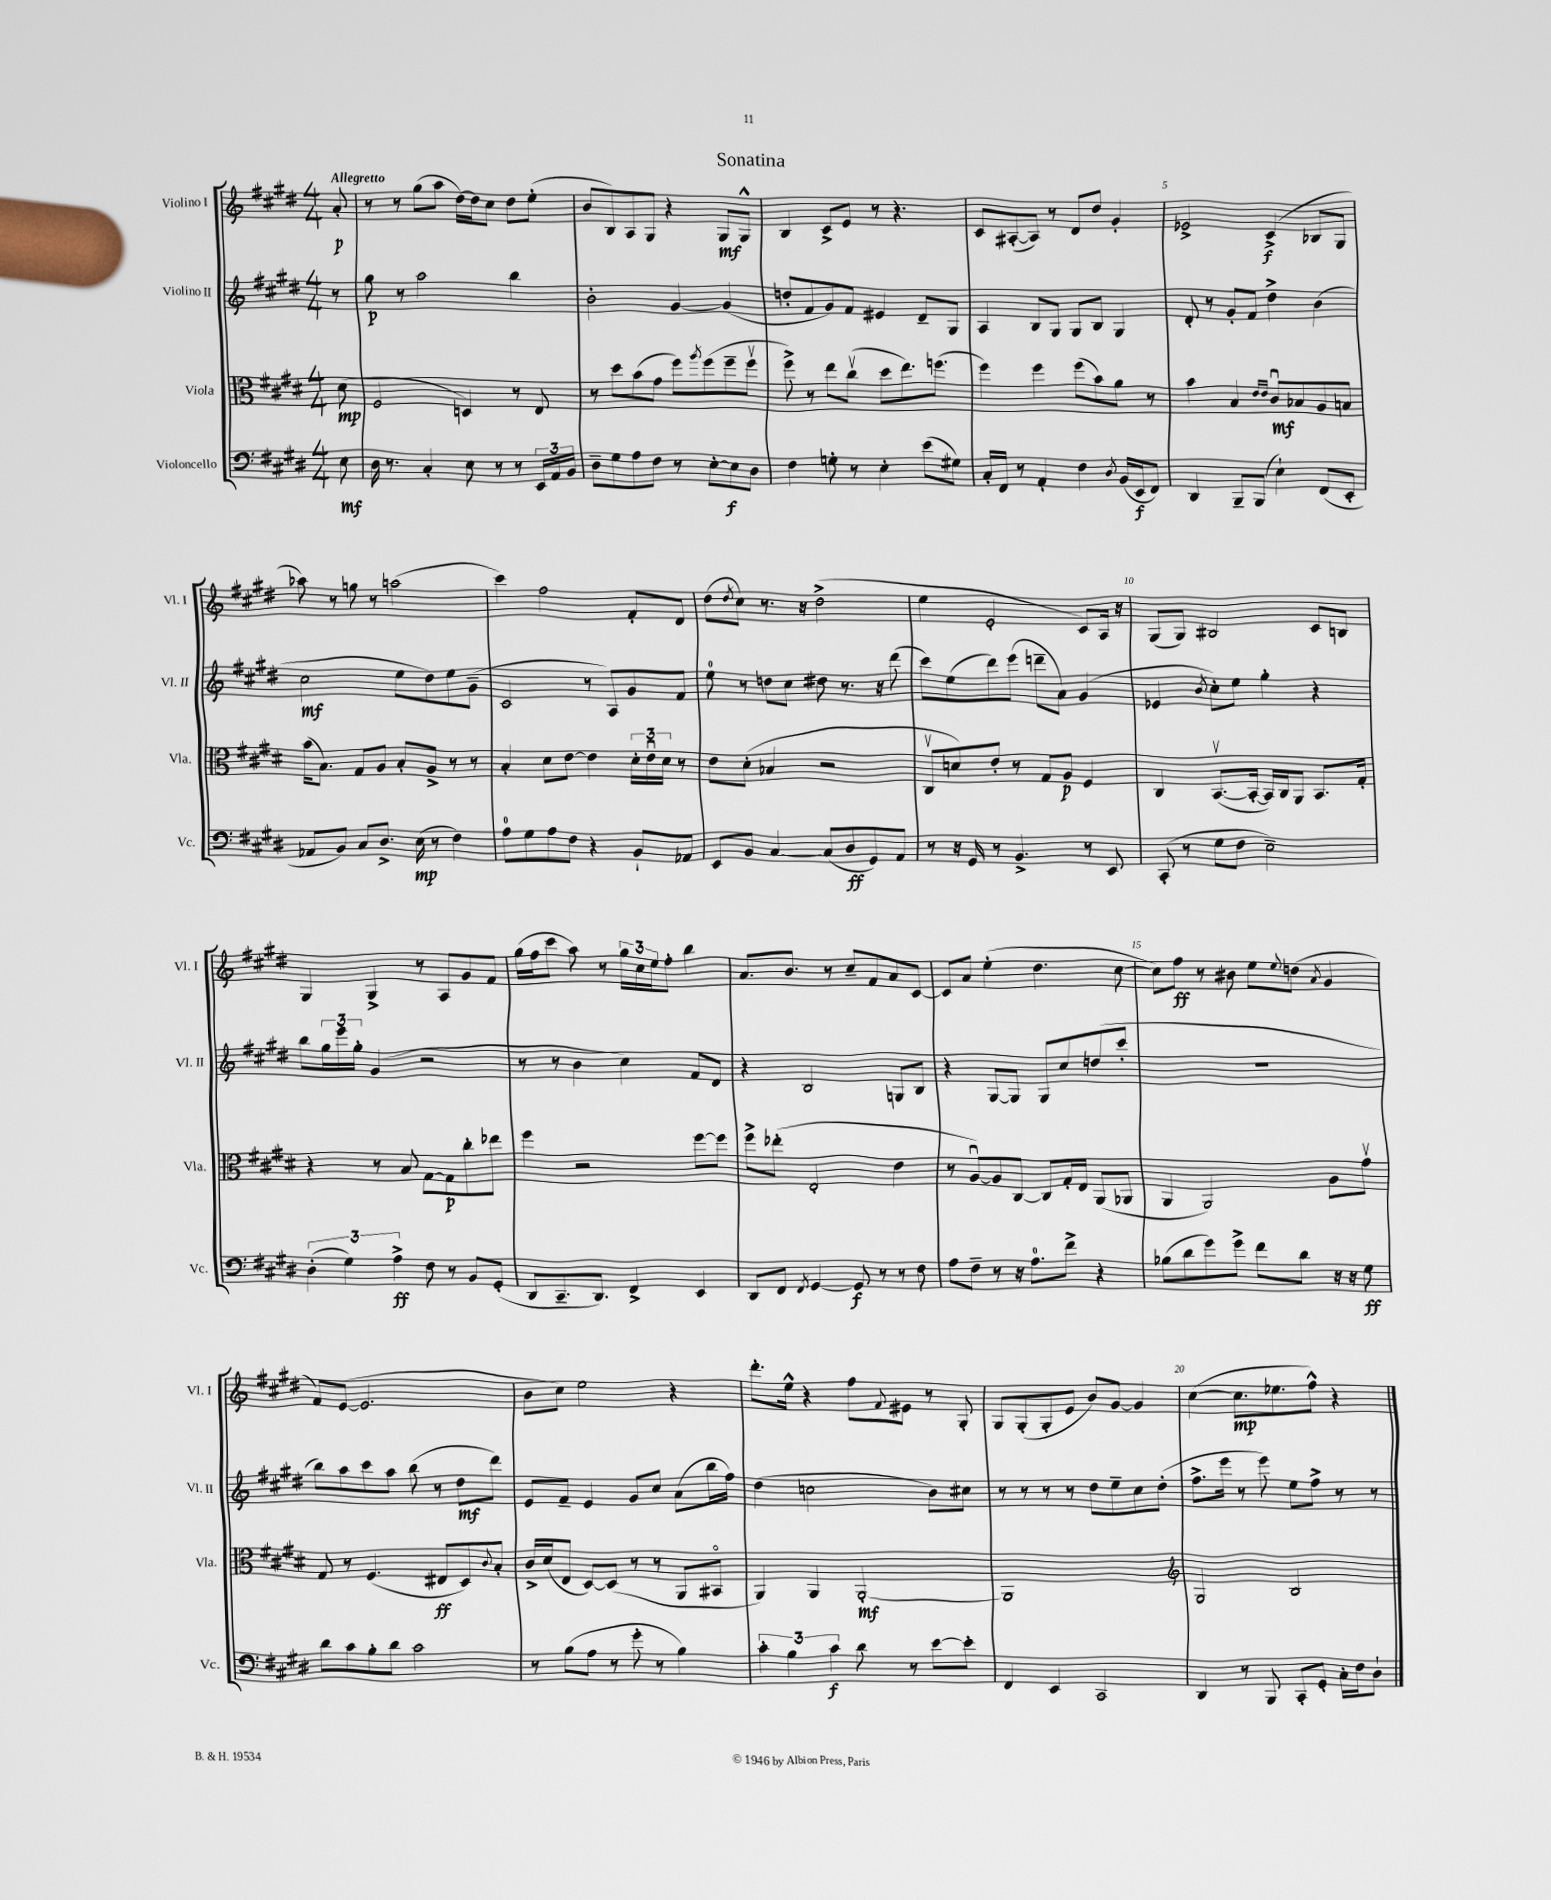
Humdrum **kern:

**kern	**dynam	**kern	**dynam	**kern	**dynam	**kern	**dynam
*part4	*part4	*part3	*part3	*part2	*part2	*part1	*part1
*staff4	*staff4	*staff3	*staff3	*staff2	*staff2	*staff1	*staff1
*I"Violoncello	*	*I"Viola	*	*I"Violino II	*	*I"Violino I	*
*I'Vc.	*	*I'Vla.	*	*I'Vl. II	*	*I'Vl. I	*
*clefF4	*	*clefC3	*	*clefG2	*	*clefG2	*
*k[f#c#g#d#]	*	*k[f#c#g#d#]	*	*k[f#c#g#d#]	*	*k[f#c#g#d#]	*
*M4/4	*	*M4/4	*	*M4/4	*	*M4/4	*
=	=	=	=	=	=	=	=
!	!	!	!	!	!	!LO:TX:a:B:t=Allegretto	!
8E\	mf	(8d#\	mp	8r	.	8a'/	p
=1	=1	=1	=1	=1	=1	=1	=1
16D#\	.	2F#/	.	8gg#\	p	8r	.
8.r	.	.	.	.	.	.	.
.	.	.	.	8r	.	8r	.
4C#'/	.	.	.	2aa\	.	(8gg#\L	.
.	.	.	.	.	.	8aa\J	.
8E\	.	4Dn/)	.	.	.	[16dd#\LL)	.
.	.	.	.	.	.	16dd#\J]	.
8r	.	.	.	.	.	8cc#\J	.
8r	.	8r	.	4bb\	.	8dd#\L	.
24EE/LL	.	8E/	.	.	.	(8ee'\J	.
24AA/	.	.	.	.	.	.	.
24BB/JJ	.	.	.	.	.	.	.
=2	=2	=2	=2	=2	=2	=2	=2
8D#~\L	.	8r	.	2b'\	.	8b/L	.
8G#\	.	8dd#\L	.	.	.	8B/)	.
8A\	.	(8b\	.	.	.	8A/	.
8F#\J	.	8g#\J	.	.	.	8G#/J	.
8r	.	8ff#\L)	.	[4g#/	.	4r	.
.	.	8qaa/	.	.	.	.	.
[8E'\L	.	(8ff#\	.	.	.	.	.
8E\]	f	8ff#~\	.	(4g#/]	.	8G#/L	mf
8D#\J	.	8ff#v\J	.	.	.	8G#^^/J	.
=3	=3	=3	=3	=3	=3	=3	=3
4F#\	.	8ff#^\)	.	8ddn'/L	.	4B/	.
.	.	8r	.	8f#/	.	.	.
8Gn'\	.	8ee\L	.	8g#/)	.	8c#^/L	.
8r	.	(8cc#v\J	.	8f#/J	.	8e/J	.
4E'\	.	8dd#\L	.	4e#X/	.	8r	.
.	.	8.ee\)	.	.	.	4.r	.
(8e\L	.	.	.	8d#~/L	.	.	.
.	.	(8.ffn\J	.	.	.	.	.
8G#X\J)	.	.	.	8G#/J	.	.	.
=4	=4	=4	=4	=4	=4	=4	=4
16C#'/LL	.	4ff#\)	.	4A/	.	8c#/L	.
16FF#/JJ	.	.	.	.	.	.	.
8r	.	.	.	.	.	([8A#X'/	.
4AA'/	.	4ff#\	.	8B/L	.	8A#/J])	.
.	.	.	.	8G#/J	.	8r	.
4F#\	.	(8ff#\L	.	8G#/L	.	8d#/L	.
.	.	8b\)	.	8B/J	.	8dd#/J	.
8qD#/	.	.	.	.	.	.	.
(16BB/LL	.	8a\J	.	4G#/	.	4g#'/	.
16EE/J	f	.	.	.	.	.	.
8FF#/J)	.	8r	.	.	.	.	.
=5	=5	=5	=5	=5	=5	=5	=5
4DD#/	.	4b\	.	8d#'/	.	2e-X^/	.
.	.	.	.	8r	.	.	.
8BBB~/L	.	4B/	.	8g#'/L	.	.	.
(8BBB/J	.	.	.	8f#/J	.	.	.
.	.	16qqe/LL	.	.	.	.	.
.	.	16qqe/JJ	.	.	.	.	.
4E`\)	.	8c#u/L	mf	4dd#^\	.	(4c#^/	f
.	.	8B-X/	.	.	.	.	.
(8FF#/L	.	8A/	.	(4b\	.	8B-X/L	.
8EE'/J	.	8Bn/J	.	.	.	8G#/J	.
!!LO:LB:g=z
=6	=6	=6	=6	=6	=6	=6	=6
8AA-X/L	.	(16b\KL	.	2cc#\	mf	8aa-X\)	.
.	.	8.B\J)	.	.	.	.	.
8BB/J)	.	.	.	.	.	8r	.
8C#/L	.	8G#/L	.	.	.	8ggn\	.
8.D#^/J	.	8A/J	.	.	.	8r	.
.	.	8B'/L	.	8ee\L	.	(2aan\	.
(16E\	mp	.	.	.	.	.	.
8r	.	8A^/J	.	8dd#\)	.	.	.
4F#\)	.	8r	.	8ee\	.	.	.
.	.	8r	.	(8g#~\J	.	.	.
=7	=7	=7	=7	=7	=7	=7	=7
8A\L	.	4B'/	.	2c#/	.	4ccc#\)	.
8G#\	.	.	.	.	.	.	.
8A\	.	8d#\L	.	.	.	2ff#\	.
8F#\J	.	[8e\J	.	.	.	.	.
4r	.	4e\]	.	8r	.	.	.
.	.	.	.	8A/L)	.	.	.
8BB`/L	.	24d#'\LL	.	8g#/	.	8f#'/L	.
.	.	24eu\	.	.	.	.	.
.	.	24d#\JJ	.	.	.	.	.
8AA-X/J	.	8r	.	8f#/J	.	8d#/J	.
=8	=8	=8	=8	=8	=8	=8	=8
8EE/L	.	8e\L	.	8ee\	.	(8dd#\L	.
.	.	.	.	.	.	8qdd#/	.
8BB/J	.	(8d#'\J	.	8r	.	8cc#\J)	.
[4C#/	.	4B-X/	.	8ddn\L	.	8.r	.
.	.	.	.	8cc#\J	.	.	.
.	.	.	.	.	.	16r	.
(8C#/L]	.	2r	.	8dd#X\	.	(2dd#^\	.
8D#/	ff	.	.	8.r	.	.	.
8GG#/)	.	.	.	.	.	.	.
.	.	.	.	16r	.	.	.
8AA/J	.	.	.	(8ddd#\	.	.	.
=9	=9	=9	=9	=9	=9	=9	=9
8r	.	8C#v/L	.	8ccc#\L)	.	4ee\	.
16r	.	8dn/)	.	(8ee\	.	.	.
16GG#/	.	.	.	.	.	.	.
8r	.	8e'/J	.	8ddd#\)	.	2e'/	.
4.BB^/	.	8r	.	(8eee\J	.	.	.
.	.	8G#/L	.	8dddn~\L	.	.	.
.	.	8A/J	p	8a\J)	.	.	.
8r	.	4F#/	.	(4g#/	.	8c#/L)	.
8EE/	.	.	.	.	.	16A/Jk	.
.	.	.	.	.	.	16r	.
=10	=10	=10	=10	=10	=10	=10	=10
(8CC#'/	.	4C#/	.	4e-X/	.	(8G#/L	.
8r	.	.	.	.	.	8G#/J)	.
.	.	.	.	8qb/	.	.	.
8G#\L	.	([8.BBv/L	.	8cc#'\L)	.	2B#X/	.
8F#\J	.	.	.	8ee\J	.	.	.
.	.	16BB'/Jk_	.	.	.	.	.
2E~\)	.	16BB/LL])	.	4gg#'\	.	.	.
.	.	16C#/J	.	.	.	.	.
.	.	8AA/J	.	.	.	.	.
.	.	8.BB/L	.	4r	.	8c#/L	.
.	.	.	.	.	.	8Bn/J	.
.	.	16G#'/Jk	.	.	.	.	.
!!LO:LB:g=z
=11	=11	=11	=11	=11	=11	=11	=11
(6D#'\	.	4r	.	8bb\L	.	4G#/	.
.	.	.	.	24gg#\L	.	.	.
6G#\)	.	.	.	24eee\	.	.	.
.	.	.	.	24gg#'\JJ	.	.	.
.	.	8r	.	(4g#/	.	4G#^/	.
6A^\	ff	.	.	.	.	.	.
.	.	8B/	.	.	.	.	.
8F#\	.	[8G#\L	.	2r	.	8r	.
8r	.	8G#\]	p	.	.	8A/L	.
8BB/L	.	8cc#'\	.	.	.	8g#/	.
(8GG#'/J	.	8ee-X\J	.	.	.	8f#/J	.
=12	=12	=12	=12	=12	=12	=12	=12
8DD#/L	.	4ff#\	.	8r	.	(16gg#\LL	.
.	.	.	.	.	.	16ff#\J	.
8.CC#~/	.	.	.	8r	.	8ccc#\J	.
.	.	2r	.	4b\	.	8aa\)	.
8.DD#/J)	.	.	.	.	.	.	.
.	.	.	.	.	.	8r	.
4FF#^/	.	.	.	4cc#\)	.	24gg#\LL	.
.	.	.	.	.	.	24cc#\	.
.	.	.	.	.	.	24ee\J	.
.	.	.	.	.	.	8ff#'\J	.
4EE/	.	[8ff#\L	.	8f#/L	.	4bb\	.
.	.	8ff#\J]	.	8d#/J	.	.	.
=13	=13	=13	=13	=13	=13	=13	=13
8DD#/L	.	8ff#^\L	.	4r	.	8.a/L	.
8FF#/J	.	(8ee-X'\J	.	.	.	.	.
.	.	.	.	.	.	8.b/J	.
8qFF#/	.	.	.	.	.	.	.
[4GG#/	.	2E'/	.	2B/	.	.	.
.	.	.	.	.	.	8r	.
8GG#/]	f	.	.	.	.	8cc#~/L	.
8r	.	.	.	.	.	8f#/	.
8r	.	4e\	.	8Gn/L	.	8a/	.
8F#\	.	.	.	8B/J	.	[8c#/J	.
=14	=14	=14	=14	=14	=14	=14	=14
8A\L	.	8r	.	4r	.	8c#/L]	.
8F#~\J	.	[8Au/L)	.	.	.	8a/J	.
8r	.	8A/]	.	[8G#/L	.	(4ee'\	.
16r	.	[8C#/J	.	8G#/J]	.	.	.
8.A\L	.	.	.	.	.	.	.
.	.	8C#/L]	.	8G#/L	.	4.dd#\	.
8f#^\J	.	16G#'/L	.	8cc#/	.	.	.
.	.	16E/JJ	.	.	.	.	.
4r	.	(8AA/L	.	(8ddn/	.	.	.
.	.	8AA-X/J	.	8ccc#'/J	.	[8cc#\	.
=15	=15	=15	=15	=15	=15	=15	=15
(8B-X\L	.	4AA/	.	1r	.	8cc#\L])	.
8d#\	.	.	.	.	.	8ff#\J	ff
8g#\)	.	2AA/)	.	.	.	8r	.
8g#^\J	.	.	.	.	.	8b#X\	.
8f#\L	.	.	.	.	.	8ee\L	.
.	.	.	.	.	.	8qqee/	.
8d#\J	.	.	.	.	.	(8ddn\J	.
.	.	.	.	.	.	8qa/	.
16r	.	8A\L	.	.	.	4g#/	.
16r	.	.	.	.	.	.	.
8G#\	ff	8g#v\J	.	.	.	.	.
!!LO:LB:g=z
=16	=16	=16	=16	=16	=16	=16	=16
8d#\L	.	8G#/	.	8bb\L)	.	8f#/L)	.
8c#\	.	8r	.	8aa\	.	([8e/J	.
8B'\	.	(4.F#/	.	8ccc#\	.	2.e/]	.
8d#\J	.	.	.	8aa\J	.	.	.
2c#\	.	.	.	(8bb\	.	.	.
.	.	8E#X/L	ff	8r	.	.	.
.	.	8D#/)	.	8dd#\L	mf	.	.
.	.	8qqc#/	.	.	.	.	.
.	.	8B'/J	.	8ddd#\J)	.	.	.
=17	=17	=17	=17	=17	=17	=17	=17
8r	.	16c#^/LL	.	8e/L	.	8b\L	.
.	.	(16d#/J	.	.	.	.	.
(8B\L	.	8E/J	.	8f#~/J	.	8cc#\J)	.
8A\J	.	[8D#/L)	.	4e/	.	2ee\	.
8r	.	(8D#/J]	.	.	.	.	.
8g#'\	.	8r	.	8g#/L	.	.	.
8r	.	8r	.	8cc#/J	.	.	.
4B\)	.	8AA/L	.	(8a\L	.	4r	.
.	.	8BB#X/J	.	16bb\L	.	.	.
.	.	.	.	16ff#\JJ)	.	.	.
=18	=18	=18	=18	=18	=18	=18	=18
6c#'\	.	4AA/)	.	(4dd#\	.	8.ddd#'\L	.
6B\	.	.	.	.	.	.	.
.	.	.	.	.	.	16ee^^\Jk	.
.	.	4AA/	.	2ccn\	.	4r	.
6c#\	f	.	.	.	.	.	.
8d#\	.	[2AA'/	mf	.	.	8ff#\L	.
.	.	.	.	.	.	8qqf#/	.
8r	.	.	.	.	.	8e#X\J	.
[8e\L	.	.	.	8b\L)	.	8r	.
8e'\J]	.	.	.	8cc#X\J	.	8G#'/	.
=19	=19	=19	=19	=19	=19	=19	=19
4FF#/	.	1AA]	.	8r	.	8G#/L	.
.	.	.	.	8r	.	(8G#'/	.
4EE/	.	.	.	8r	.	8G#'/	.
.	.	.	.	8r	.	8e/J	.
2CC#/	.	.	.	8dd#\L	.	8b/L)	.
.	.	.	.	8ee~\	.	[8g#/J	.
.	.	.	.	8cc#\	.	4g#/]	.
.	.	.	.	(8dd#'\J	.	.	.
=20	=20	=20	=20	=20	=20	=20	=20
*	*	*clefG2	*	*	*	*	*
4DD#/	.	2G#/	.	8.ff#^\L	.	([4cc#\	.
.	.	.	.	16eee\Jk	.	.	.
8r	.	.	.	8r	.	8.cc#\L]	mp
8BBB/	.	.	.	8eee\)	.	.	.
.	.	.	.	.	.	8.ee-X\	.
8CC#'/L	.	2B/	.	8ee\L	.	.	.
8GG#'/J	.	.	.	8ff#^\J	.	8ff#^^\J)	.
16C#'\LL	.	.	.	8r	.	4r	.
16F#\J	.	.	.	.	.	.	.
8D#`\J	.	.	.	8r	.	.	.
==	==	==	==	==	==	==	==
*-	*-	*-	*-	*-	*-	*-	*-
